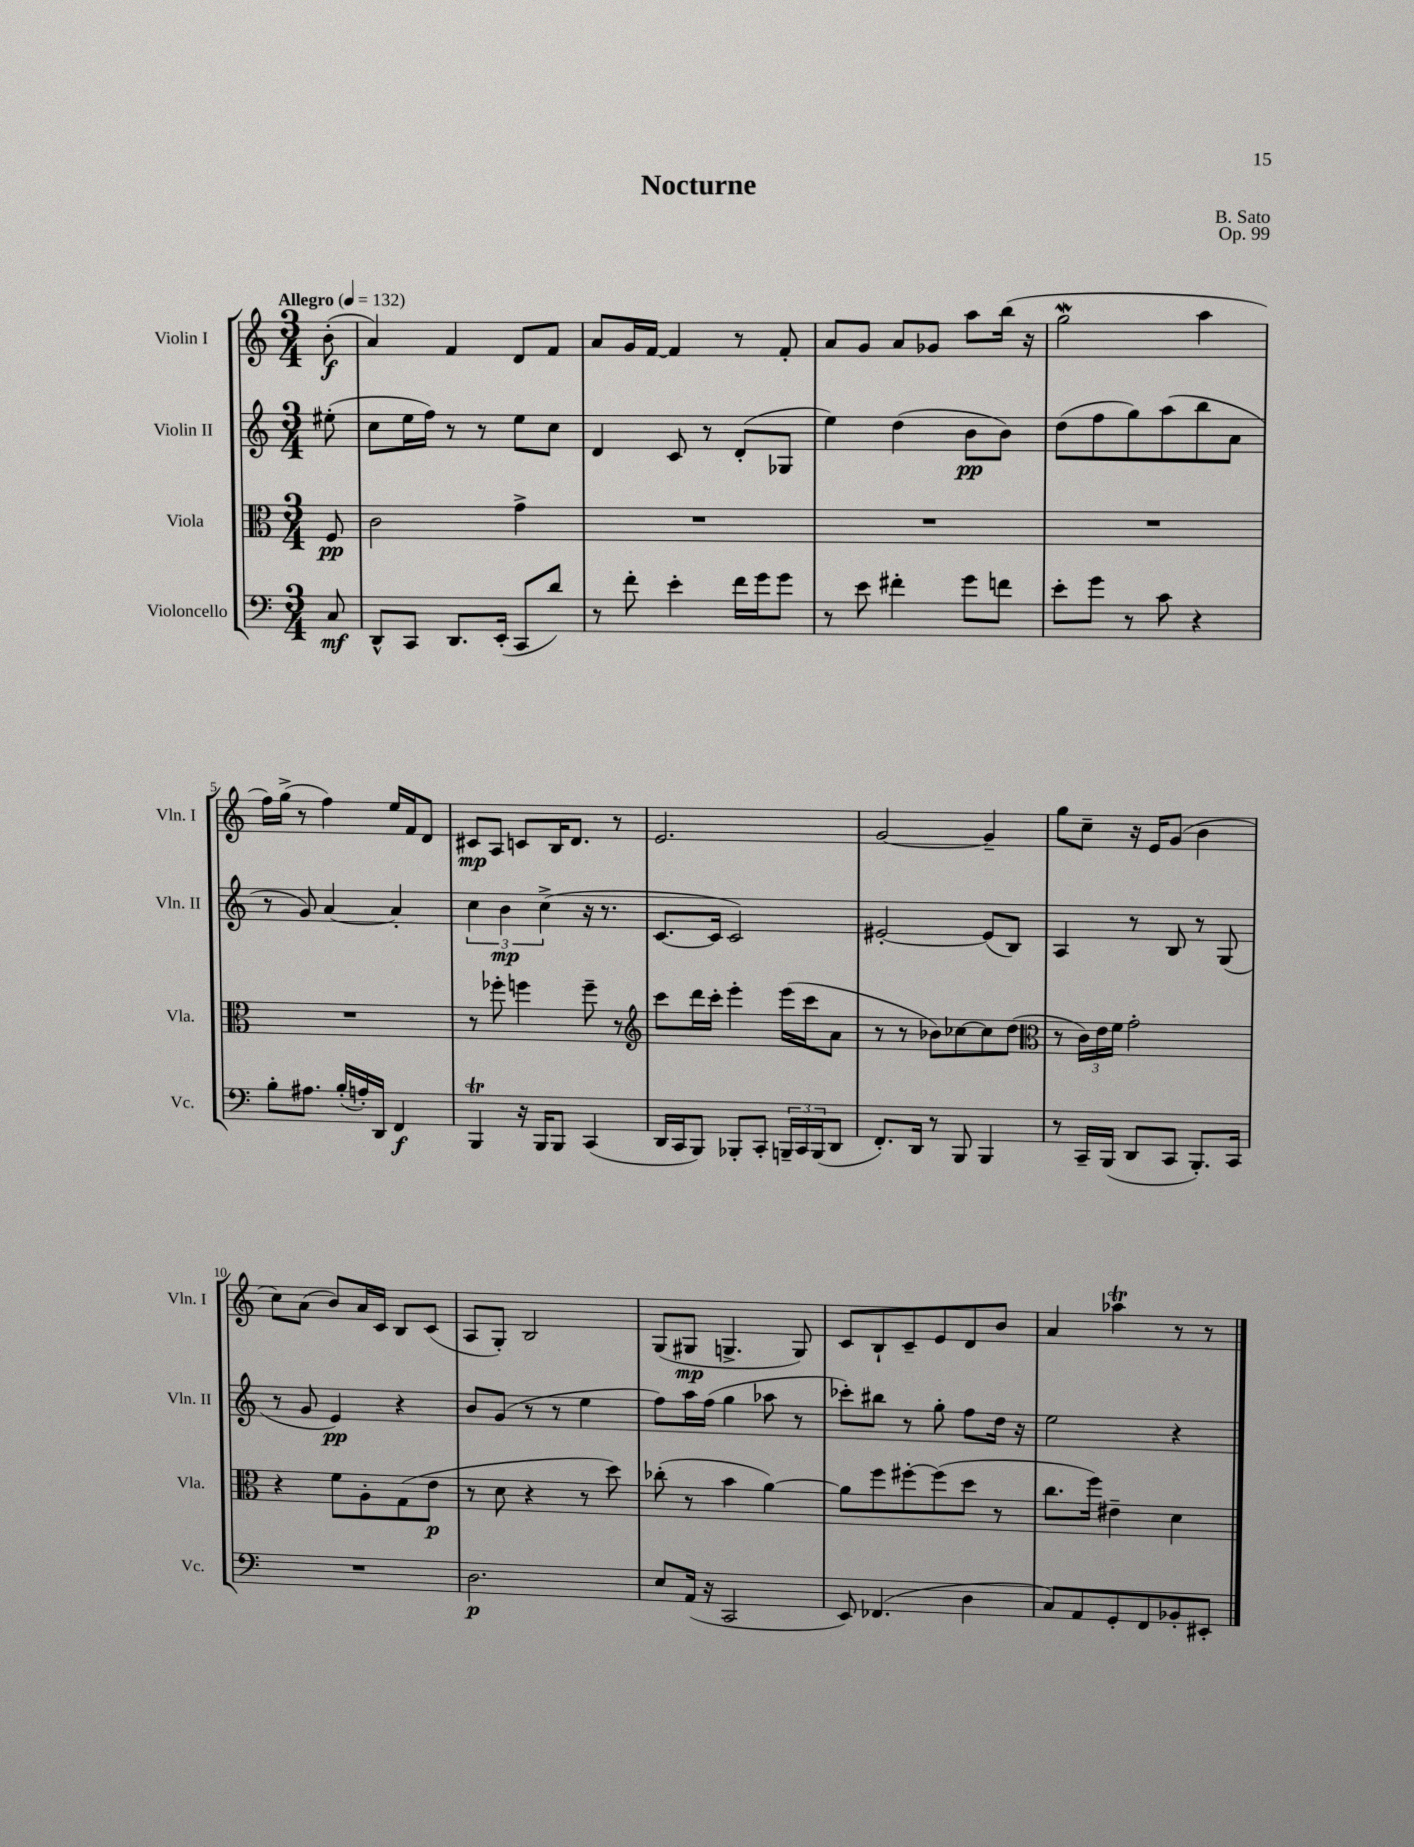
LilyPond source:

\header { title = "Nocturne" composer = "B. Sato" opus = "Op. 99" }
<<
\new StaffGroup <<
\new Staff = "s0" \with { instrumentName = "Violin I" shortInstrumentName = "Vln. I" } {
    \clef treble \key c \major \numericTimeSignature \time 3/4 \partial 8 \tempo "Allegro" 4 = 132
    b'8-.\f( |
    a'4) f'4 d'8 f'8 |
    a'8 g'16 f'16~ f'4 r8 f'8-. |
    a'8 g'8 a'8 ges'8 a''8 b''16( r16 |
    g''2\mordent a''4 |
    f''16) g''16->( r8 f''4) e''16 f'16 d'8 |
    cis'8\mp a8 c'8 b16 d'8. r8 |
    e'2. |
    g'2~ g'4-- |
    g''8 c''8-- r16 e'16 g'8( b'4 |
    c''8) a'8( b'8) a'16 c'16 b8 c'8( |
    a8 g8-.) b2 |
    g8( gis8\mp g4.-> g8) |
    c'8 b8-! c'8-- e'8 d'8 b'8 |
    a'4 aes''4\trill r8 r8 \bar "|." |
}
\new Staff = "s1" \with { instrumentName = "Violin II" shortInstrumentName = "Vln. II" } {
    \clef treble \key c \major \numericTimeSignature \time 3/4 \partial 8
    eis''8-.( |
    c''8 e''16 f''16) r8 r8 e''8 c''8 |
    d'4 c'8 r8 d'8-.( ges8 |
    e''4) d''4( b'8\pp b'8) |
    d''8( f''8 g''8) a''8( b''8 a'8 |
    r8 g'8) a'4~ a'4-. |
    \tuplet 3/2 { c''4 b'4\mp c''4->( } r16 r8. |
    c'8.~ c'16 c'2) |
    eis'2~-. eis'8( b8) |
    a4 r8 b8 r8 g8( |
    r8 g'8 e'4\pp) r4 |
    b'8 g'8( r8 r8 e''4 |
    f''8) a''16 f''16( g''4 aes''8 r8 |
    ces'''8-.) bis''8 r8 g''8-. f''8 d''16 r16 |
    e''2 r4 \bar "|." |
}
\new Staff = "s2" \with { instrumentName = "Viola" shortInstrumentName = "Vla." } {
    \clef alto \key c \major \numericTimeSignature \time 3/4 \partial 8
    f8\pp |
    c'2 g'4-> |
    R2. |
    R2. |
    R2. |
    R2. |
    r8 fes''8-. f''4 f''8-- r8 |
    \clef treble c'''8 d'''16 c'''16-. e'''4-. e'''16( c'''16 a'8 |
    r8 r8 bes'8) ces''8~ ces''8 d''8( |
    \clef alto r8 \tuplet 3/2 { c'16) e'16 f'16 } g'2-. |
    r4 f'8 a8-. g8( e'8\p |
    r8 d'8 r4 r8 d''8) |
    ces''8-.( r8 b'4 a'4~) |
    a'8 f''8 fis''8~-. fis''8( d''8 r8 |
    c''8. f''16) eis'4-- d'4 \bar "|." |
}
\new Staff = "s3" \with { instrumentName = "Violoncello" shortInstrumentName = "Vc." } {
    \clef bass \key c \major \numericTimeSignature \time 3/4 \partial 8
    c8\mf |
    d,8-^ c,8 d,8. e,16-.( c,8 d'8) |
    r8 f'8-. e'4-. f'16 g'16 g'8 |
    r8 e'8 fis'4-. g'8 f'8 |
    e'8-. g'8 r8 c'8 r4 |
    b8-. ais8. b16-.( a16-.) d,16 f,4\f |
    b,,4\trill r16 b,,16 b,,8 c,4( |
    d,16 c,16 b,,8) bes,,8-. c,8-. \tuplet 3/2 { b,,16-- c,16 b,,16( } d,8 |
    f,8.-.) d,16 r8 b,,8 b,,4 |
    r8 c,16-- b,,16( d,8 c,8 b,,8.-.) c,16 |
    R2. |
    d2.\p |
    e8 a,16( r16 c,2 |
    e,8) fes,4.( d4 |
    c8) a,8 g,8-. f,8 bes,8-. eis,8-. \bar "|." |
}
>>
>>
